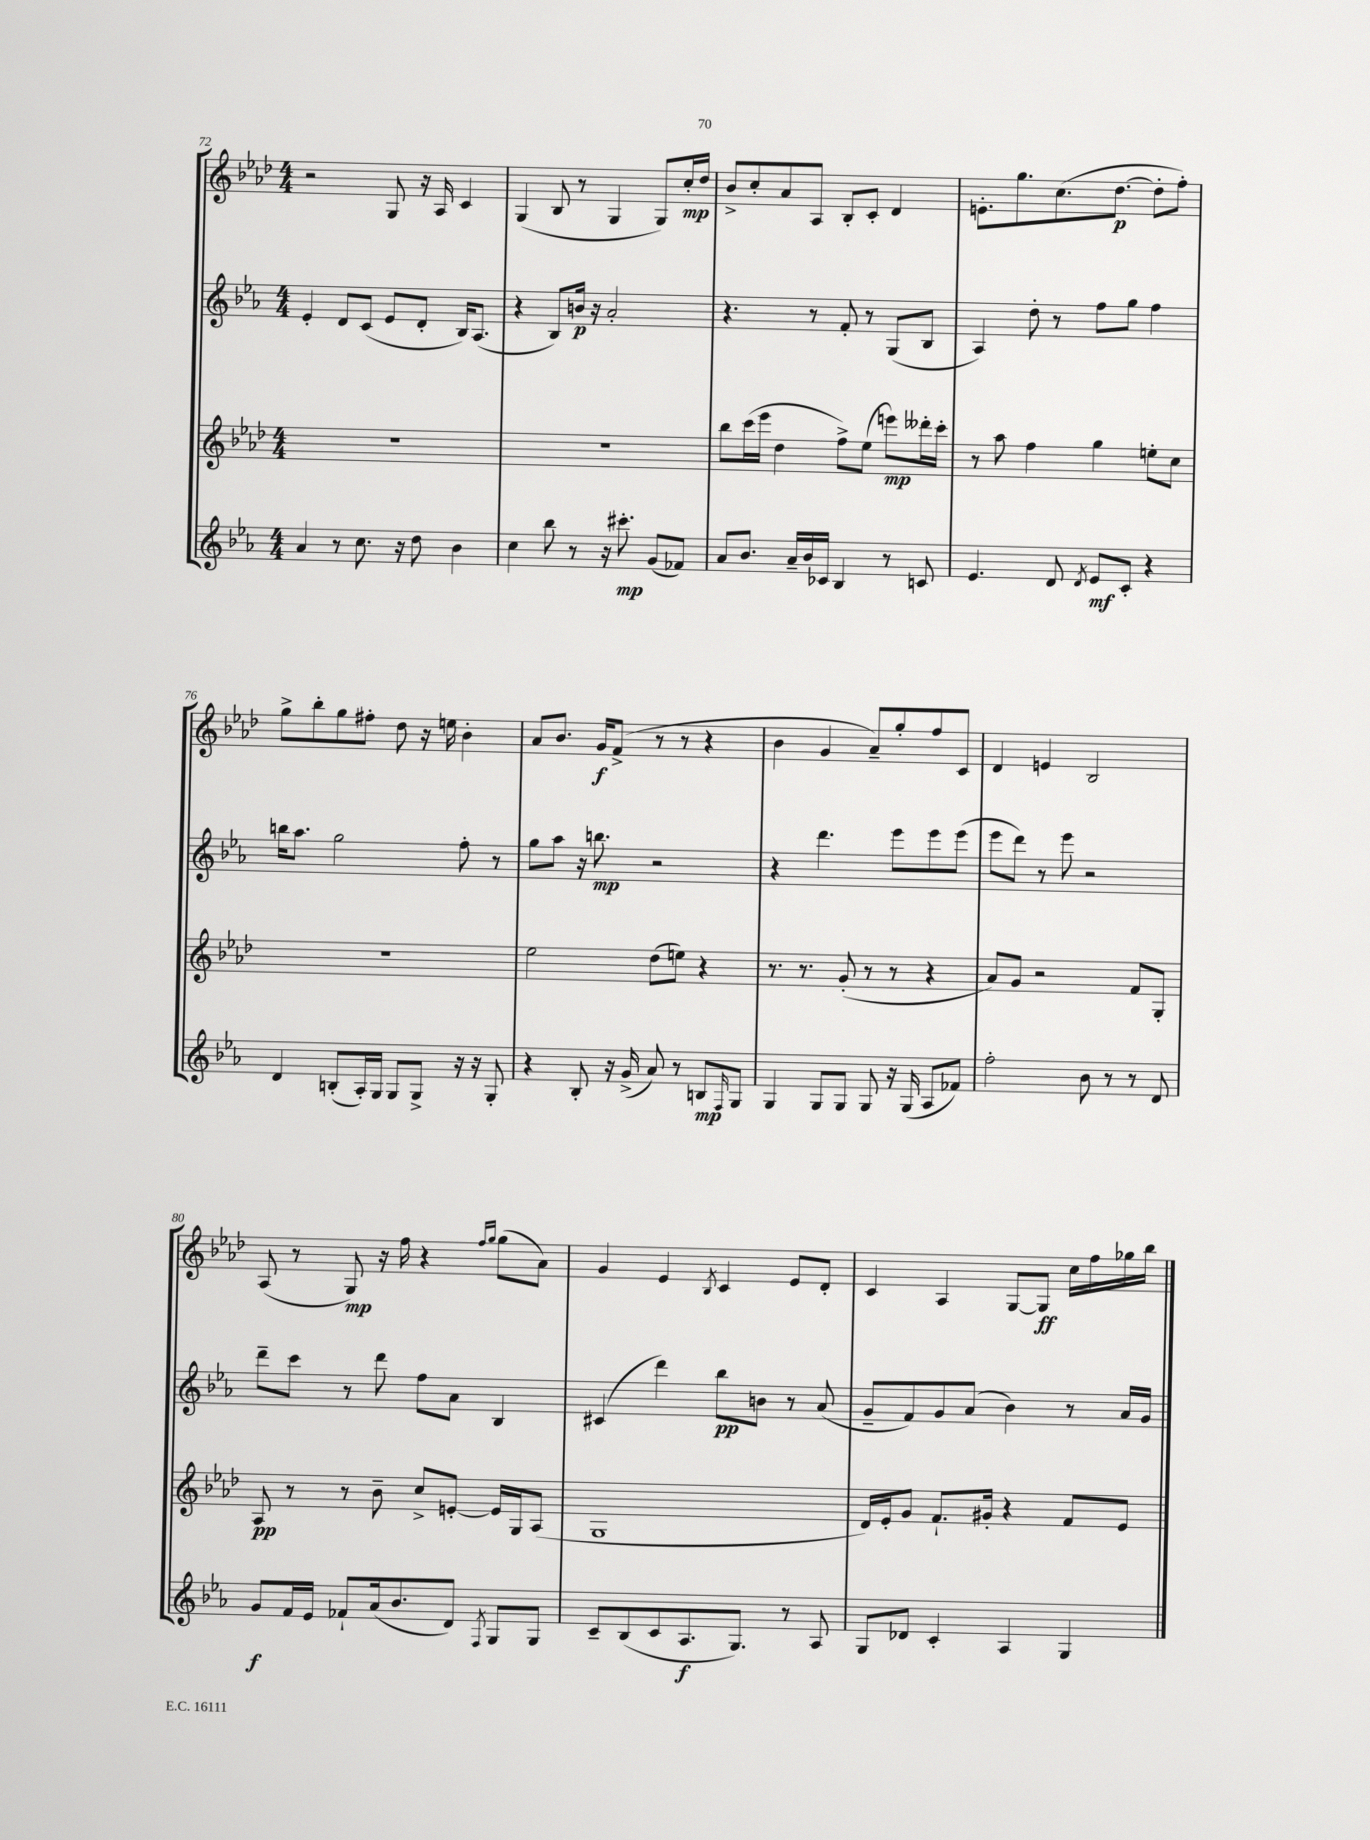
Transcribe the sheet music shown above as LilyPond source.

<<
\new StaffGroup <<
\new Staff = "s0" {
    \clef treble \key aes \major \numericTimeSignature \time 4/4
    r2 g8 r16 aes16 c'4 |
    g4( bes8 r8 g4 g8) c''16-.\mp des''16 |
    bes'8-> c''8-. aes'8 aes8 bes8-. c'8-. des'4 |
    e'8.-. g''8. c''8.( des''8.~\p des''8-. f''8-.) |
    g''8-> bes''8-. g''8 fis''8-. des''8 r16 e''16 bes'4-. |
    aes'8 bes'8. g'16\f f'8->( r8 r8 r4 |
    bes'4 g'4 aes'8--) g''8-. f''8 c'8 |
    des'4 e'4 bes2 |
    aes8( r8 g8\mp) r16 f''16 r4 \grace { f''16 g''16 } g''8( aes'8) |
    g'4 ees'4 \acciaccatura { bes8 } c'4 ees'8 des'8-. |
    c'4 aes4 g8~ g8\ff c''16 f''16 ges''16 bes''16 \bar "|." |
}
\new Staff = "s1" {
    \clef treble \key ees \major \numericTimeSignature \time 4/4
    ees'4-. d'8 c'8( ees'8 d'8-. bes16) aes8.( |
    r4 bes8) b'16\p r16 aes'2-. |
    r4. r8 f'8-. r8 g8( bes8 |
    aes4) d''8-. r8 f''8 g''8 f''4 |
    b''16 aes''8. g''2 f''8-. r8 |
    g''8 aes''8 r16 b''8.\mp r2 |
    r4 d'''4. ees'''8 ees'''8 ees'''8( |
    ees'''8 d'''8) r8 ees'''8 r2 |
    d'''8-- c'''8 r8 d'''8 f''8 aes'8 bes4 |
    cis'4( d'''4) bes''8\pp b'8 r8 aes'8( |
    g'8-- f'8) g'8 aes'8( bes'4) r8 aes'16 g'16 \bar "|." |
}
\new Staff = "s2" {
    \clef treble \key aes \major \numericTimeSignature \time 4/4
    R1 |
    R1 |
    bes''8 c'''16( ees'''16 des''4 f''8->) ees''8( e'''8\mp) deses'''16-. c'''16-. |
    r8 aes''8 f''4 g''4 e''8-. c''8 |
    R1 |
    ees''2 des''8( e''8) r4 |
    r8. r8. g'8-.( r8 r8 r4 |
    aes'8) g'8 r2 f'8 g8-. |
    aes8\pp r8 r8 bes'8-- c''8-> e'8~-. e'16 g16 aes8( |
    g1 |
    des'16) ees'16-. g'8 f'8.-! gis'16-. r4 f'8 ees'8 \bar "|." |
}
\new Staff = "s3" {
    \clef treble \key ees \major \numericTimeSignature \time 4/4
    aes'4 r8 c''8. r16 d''8 bes'4 |
    c''4 bes''8 r8 r16 cis'''8.-.\mp g'8( fes'8) |
    aes'8 bes'8. aes'16-- bes'16 ces'16 bes4 r8 c'8 |
    ees'4. d'8 \acciaccatura { d'8 } ees'8\mf c'8-. r4 |
    d'4 b8-.( aes16-.) g16 g8 g8-> r16 r16 g8-. |
    r4 bes8-. r16 g'16->( aes'8) r8 b8\mp \grace { f16 } g8 |
    g4 g8 g8 g8 r16 g16( aes8 fes'8) |
    f''2-. bes'8 r8 r8 d'8 |
    g'8\f f'16 ees'16 fes'8-! aes'16( bes'8. d'8) \acciaccatura { f8 } g8 g8 |
    c'8-- bes8( c'8 aes8.\f g8.) r8 aes8 |
    g8 des'8 c'4-. aes4 g4 \bar "|." |
}
>>
>>
\layout { \context { \Score currentBarNumber = #72 } }
